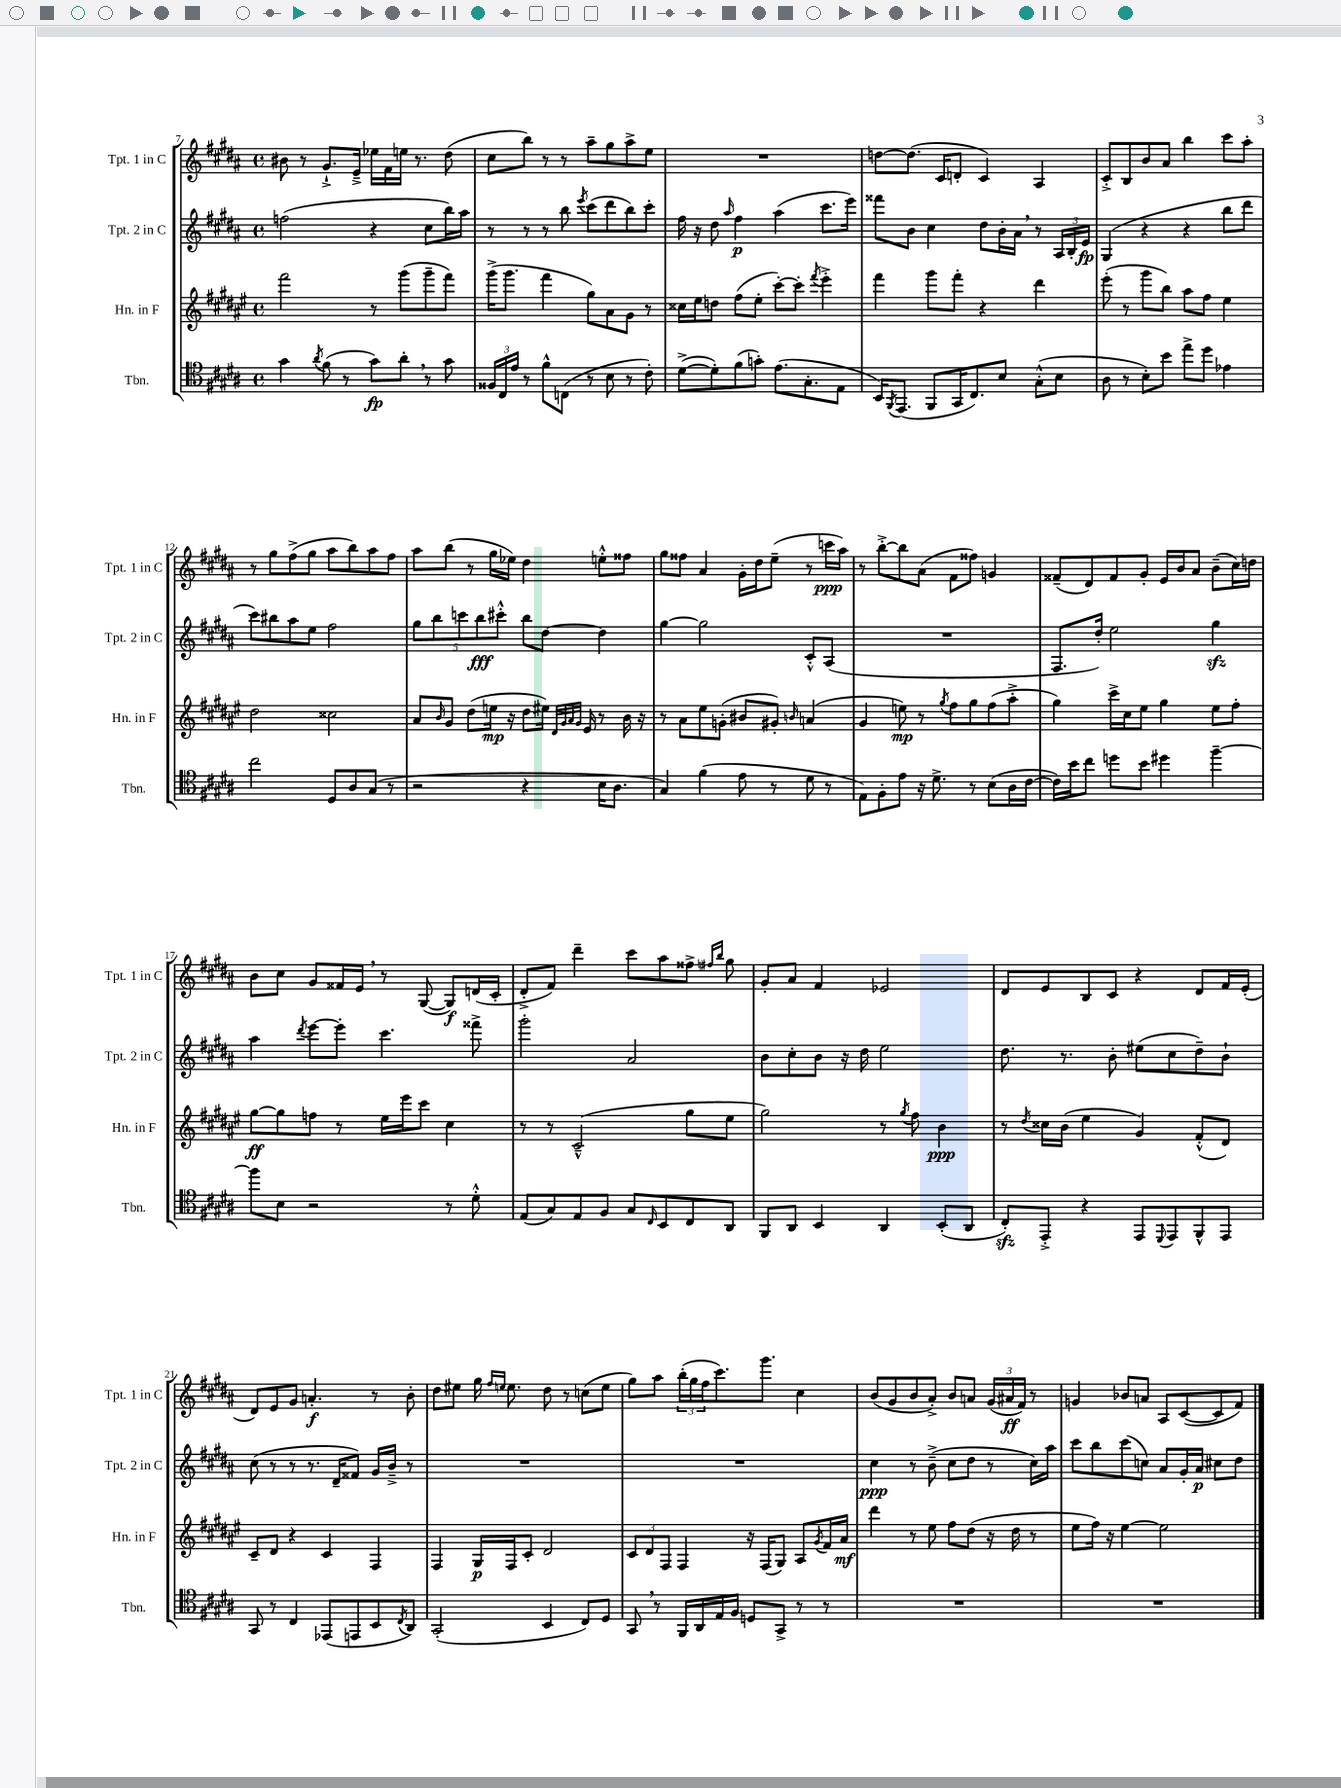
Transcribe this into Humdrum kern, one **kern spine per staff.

**kern	**dynam	**kern	**dynam	**kern	**dynam	**kern	**dynam
*part4	*part4	*part3	*part3	*part2	*part2	*part1	*part1
*staff4	*staff4	*staff3	*staff3	*staff2	*staff2	*staff1	*staff1
*I"Tbn.	*	*I"Hn. in F	*	*I"Tpt. 2 in C	*	*I"Tpt. 1 in C	*
*I'Tbn.	*	*I'Hn. in F	*	*I'Tpt. 2 in C	*	*I'Tpt. 1 in C	*
*clefC4	*	*clefG2	*	*clefG2	*	*clefG2	*
*k[f#c#g#d#a#]	*	*k[f#c#g#d#a#e#]	*	*k[f#c#g#d#a#]	*	*k[f#c#g#d#a#]	*
*M4/4	*	*M4/4	*	*M4/4	*	*M4/4	*
*met(c)	*	*met(c)	*	*met(c)	*	*met(c)	*
=7	=7	=7	=7	=7	=7	=7	=7
4g#\	.	2fff#\	.	(2ffn\	.	8b#X\	.
.	.	.	.	.	.	8r	.
8qa#/	.	.	.	.	.	.	.
(8f#\	.	.	.	.	.	8.g#`^/L	.
8r	.	.	.	.	.	.	.
.	.	.	.	.	.	16e~^/Jk	.
8g#\L)	fp	8r	.	4r	.	16ee-X\LL	.
.	.	.	.	.	.	16f#\	.
8a#',\J	.	(8ggg#\L	.	.	.	16een\JJ	.
.	.	.	.	.	.	8.r	.
8r	.	8ggg#~\	.	8cc#\L	.	.	.
8g#\	.	8fff#\J)	.	16bb\L)	.	(8dd#\	.
.	.	.	.	16aa#\JJ	.	.	.
=8	=8	=8	=8	=8	=8	=8	=8
24F##X/LL	.	(16ggg#^\KL	.	8r	.	8cc#\L	.
24C#/	.	.	.	.	.	.	.
.	.	8.ggg#\J	.	.	.	.	.
24e/JJ	.	.	.	.	.	.	.
8r	.	.	.	8r	.	8bb\J)	.
8f#^^\L	.	4fff#\	.	8r	.	8r	.
(8Cn\J	.	.	.	8bb\	.	8r	.
.	.	.	.	8qeee/	.	.	.
8r	.	8gg#\L)	.	(8ccc#\L	.	8aa#~\L	.
8B\	.	8a#\	.	8ddd#\	.	8gg#\	.
8r	.	8g#\J	.	8bb\)	.	8aa#^\	.
8c#'\)	.	8r	.	8ccc#'\J	.	8ee\J	.
=9	=9	=9	=9	=9	=9	=9	=9
([8d#^\L	.	16cc##X\LL	.	16ff#\	.	1r	.
.	.	16ee#\J	.	16r	.	.	.
8d#'\])	.	8ddn\J	.	8dd#\	.	.	.
.	.	.	.	16qqaa#/	.	.	.
(8f#\	.	(8ff#\L	.	4ff#\	p	.	.
8gn'\J)	.	8ee#'\J	.	.	.	.	.
(8.e\L	.	[8ccc#'\L)	.	(4aa#\	.	.	.
.	.	8ccc#'\J]	.	.	.	.	.
8.G#'\	.	.	.	.	.	.	.
.	.	8qfff#/	.	.	.	.	.
.	.	4eee#'^\	.	8.ccc#\L	.	.	.
8E\J	.	.	.	.	.	.	.
.	.	.	.	16eee\Jk)	.	.	.
=10	=10	=10	=10	=10	=10	=10	=10
16BB/KL)	.	4fff#\	.	8fff##X\L	.	[8ddn\L	.
8qFF#/	.	.	.	.	.	.	.
(8.EE/J	.	.	.	.	.	.	.
.	.	.	.	8b\J	.	(8.dd\J]	.
8FF#/L	.	8ggg#\L	.	4cc#\	.	.	.
.	.	.	.	.	.	16c#/KL	.
16GG#/K	.	8fff#'\J	.	.	.	8dn'/J	.
8.C#/)	.	.	.	.	.	.	.
.	.	4r	.	8dd#\L	.	4c#/)	.
8B/J	.	.	.	16b'\L	.	.	.
.	.	.	.	16a#,\JJ	.	.	.
(8G#'^^\L	.	4ddd#\	.	8r	.	4A#/	.
8B\J	.	.	.	24A#/LL	.	.	.
.	.	.	.	24B'/	.	.	.
.	.	.	.	24e/JJ	fp	.	.
=11	=11	=11	=11	=11	=11	=11	=11
8A#\	.	(8eee#'\	.	(4G#/	.	8c#'^/L	.
8r	.	8r	.	.	.	8B/	.
8B'\L)	.	8ggg#\L	.	4r	.	8b/	.
8b\J	.	8bb\J)	.	.	.	8a#/J	.
8ee^\L	.	8aa#\L	.	4r	.	4bb\	.
8dd#\J	.	8ff#\J	.	.	.	.	.
4e-X\	.	4ee#\	.	8bb\L	.	8ccc#\L	.
.	.	.	.	8ddd#\J	.	8aa#'\J	.
!!LO:LB:g=z
=12	=12	=12	=12	=12	=12	=12	=12
2cc#\	.	2dd#\	.	8ccc#\L)	.	8r	.
.	.	.	.	8bb#X\	.	8gg#\L	.
.	.	.	.	8aa#\	.	(8ff#^\	.
.	.	.	.	8ee\J	.	8gg#\J	.
8D#/L	.	2cc##X\	.	2ff#\	.	8aa#\L	.
8A#/	.	.	.	.	.	8bb\)	.
(8G#/J	.	.	.	.	.	8aa#\	.
8r	.	.	.	.	.	8ff#\J	.
=13	=13	=13	=13	=13	=13	=13	=13
2r	.	8a#/L	.	10gg#\L	.	8aa#\L	.
.	.	.	.	10bb\	.	.	.
.	.	16qqb/	.	.	.	.	.
.	.	8g#/J	.	.	.	(8bb\J	.
.	.	.	.	10cccn\	.	.	.
.	.	(8dd#\L	.	.	.	8r	.
.	.	.	.	10bb\	fff	.	.
.	.	16een\Jk	mp	.	.	16gg#\LL	.
.	.	.	.	10ccc#X'^^\J	.	.	.
.	.	16r	.	.	.	16ee-X\JJ)	.
4r	.	8dd#\L	.	8bb\L	.	4dd#\	.
.	.	16ee#X\Jk)	.	[8dd#\J	.	.	.
.	.	32qqd#/LLL	.	.	.	.	.
.	.	32qqg#/	.	.	.	.	.
.	.	32qqa#/	.	.	.	.	.
.	.	32qqg#/JJJ	.	.	.	.	.
.	.	16e#/	.	.	.	.	.
16B\KL	.	8r	.	4dd#\]	.	8een'^^\L	.
8.A#\J	.	.	.	.	.	.	.
.	.	16b\	.	.	.	8ff##X\J	.
.	.	16r	.	.	.	.	.
=14	=14	=14	=14	=14	=14	=14	=14
4G#/)	.	8r	.	[4gg#\	.	8gg#\L	.
.	.	8a#\L	.	.	.	8ff##X\J	.
(4f#\	.	8ee#\	.	2gg#\]	.	4a#/	.
.	.	(8gn'\J	.	.	.	.	.
8e\	.	8b#X/L	.	.	.	16g#'\LL	.
.	.	.	.	.	.	16dd#\J	.
8r	.	8g#X'/J)	.	.	.	(8ee~\J	.
.	.	16qqbn/	.	.	.	.	.
8d#\	.	(4an/	.	8c#'^^/L	.	8r	.
8r	.	.	.	(8A#/J	.	16cccn\LL	ppp
.	.	.	.	.	.	16aa#\JJ)	.
=15	=15	=15	=15	=15	=15	=15	=15
8E\L)	.	4g#/	.	1r	.	8r	.
8F#'\	.	.	.	.	.	[8bb'^\L	.
8e\J	.	8een\)	mp	.	.	8bb\]	.
16r	.	8r	.	.	.	(8a#\J	.
8.d#^\	.	.	.	.	.	.	.
.	.	8qgg#/	.	.	.	.	.
.	.	8ff#\L	.	.	.	8f#\L	.
8r	.	8gg#\	.	.	.	8ff##X\J)	.
(8B\L	.	(8ff#\	.	.	.	4gn/	.
16A#\L	.	8aa#'^\J	.	.	.	.	.
[16c#\JJ	.	.	.	.	.	.	.
=16	=16	=16	=16	=16	=16	=16	=16
16c#\LL])	.	4gg#\)	.	8.F#/L	.	(8f##X~/L	.
16b\J	.	.	.	.	.	.	.
8cc#\J	.	.	.	.	.	8d#/)	.
.	.	.	.	16dd#'/Jk)	.	.	.
8ddn\L	.	16ccc#^\LL	.	2ee\	.	8f##/	.
.	.	16cc#\J	.	.	.	.	.
8b\J	.	8ee#\J	.	.	.	8g#'/J	.
4dd#X\	.	4gg#\	.	.	.	16e/LL	.
.	.	.	.	.	.	16b/J	.
.	.	.	.	.	.	8a#/J	.
[4ff#~\	.	8ee#\L	.	4gg#zz\	.	(8b~\L	.
.	.	8ff#'\J	.	.	.	16cc#\L)	.
.	.	.	.	.	.	16ddn\JJ	.
!!LO:LB:g=z
=17	=17	=17	=17	=17	=17	=17	=17
8ff#\L]	.	[8gg#\L	ff	4aa#\	.	8b\L	.
8B\J	.	8gg#\]	.	.	.	8cc#\J	.
.	.	.	.	8qddd#/	.	.	.
2r	.	8ffn\J	.	[8eee\L	.	8g#/L	.
.	.	8r	.	8eee'\J]	.	16f##X/L	.
.	.	.	.	.	.	16e,/JJ	.
.	.	16ee#\LL	.	4.ccc#\	.	8r	.
.	.	16eee#\J	.	.	.	.	.
.	.	8ccc#\J	.	.	.	([8G#/	.
8r	.	4cc#\	.	.	.	8G#/L])	f
8d#'^^\	.	.	.	8fff##X^\	.	(16dn/L	.
.	.	.	.	.	.	16c#'/JJ	.
=18	=18	=18	=18	=18	=18	=18	=18
(8E/L	.	8r	.	2ggg#'\	.	8d#'^/L	.
8G#/)	.	8r	.	.	.	8f#/J)	.
8E/	.	(2c#~^^/	.	.	.	4ddd#~\	.
8F#/J	.	.	.	.	.	.	.
8G#/L	.	.	.	2a#/	.	8ccc#\L	.
16qqC#/	.	.	.	.	.	.	.
8BB/	.	.	.	.	.	8aa#\	.
8C#/	.	8gg#\L	.	.	.	8ff##X^\J	.
.	.	.	.	.	.	16qqff#X/LL	.
.	.	.	.	.	.	16qqbb/JJ	.
8AA#/J	.	8ee#\J	.	.	.	8gg#\	.
=19	=19	=19	=19	=19	=19	=19	=19
8FF#/L	.	2gg#\)	.	8b\L	.	8g#'/L	.
8AA#/J	.	.	.	8cc#'\	.	8a#/J	.
4BB/	.	.	.	8b\J	.	4f#/	.
.	.	.	.	16r	.	.	.
.	.	.	.	16dd#\	.	.	.
4AA#/	.	8r	.	2ee\	.	2e-X/	.
.	.	8qgg#/	.	.	.	.	.
.	.	8ff#\	.	.	.	.	.
(8BB'/L	.	4b\	ppp	.	.	.	.
8AA#/J	.	.	.	.	.	.	.
=20	=20	=20	=20	=20	=20	=20	=20
8C#zz'/L)	.	8r	.	8.dd#\	.	8d#/L	.
.	.	8qdd#/	.	.	.	.	.
8EE'^/J	.	16cc##X\LL	.	.	.	8e/	.
.	.	(16b\JJ	.	8.r	.	.	.
4r	.	4ee#\	.	.	.	8B/	.
.	.	.	.	8b'\	.	8c#/J	.
8EE/L	.	4g#/)	.	(8ee#X\L	.	4r	.
8qqDD#/	.	.	.	.	.	.	.
8EE/	.	.	.	8cc#\	.	.	.
8FF#^^/	.	(8f#'^^/L	.	8dd#~\)	.	8d#/L	.
8EE/J	.	8d#/J)	.	8b`\J	.	16f#/L	.
.	.	.	.	.	.	(16e'/JJ	.
!!LO:LB:g=z
=21	=21	=21	=21	=21	=21	=21	=21
8GG#/	.	8c#~/L	.	(8cc#\	.	8d#/L)	.
8r	.	8d#/J	.	8r	.	8e/	.
4C#/	.	4r	.	8r	.	8g#/J	.
.	.	.	.	8.r	.	4.an'/	f
(8EE-X/L	.	4c#/	.	.	.	.	.
.	.	.	.	16d#~/KL	.	.	.
8EEn/	.	.	.	8f##X/J)	.	.	.
8BB/	.	4F#/	.	16g#/LL	.	8r	.
.	.	.	.	16b~^/JJ	.	.	.
8qC#/	.	.	.	.	.	.	.
8AA#/J)	.	.	.	8r	.	8b'\	.
=22	=22	=22	=22	=22	=22	=22	=22
(2GG#'/	.	4F#/	.	1r	.	8dd#\L	.
.	.	.	.	.	.	8ee#X\J	.
.	.	16G#/LL	p	.	.	16gg#\	.
.	.	.	.	.	.	16qqff#/LL	.
.	.	.	.	.	.	16qqeen/JJ	.
.	.	16F#/J	.	.	.	8.ee\	.
.	.	8c#'/J	.	.	.	.	.
4BB/	.	2d#/	.	.	.	8dd#\	.
.	.	.	.	.	.	8r	.
8C#/L)	.	.	.	.	.	(8ccn\L	.
8D#/J	.	.	.	.	.	8ee\J	.
=23	=23	=23	=23	=23	=23	=23	=23
8GG#,/	.	12c#/L	.	1r	.	8gg#\L)	.
.	.	12d#/	.	.	.	.	.
8r	.	.	.	.	.	8aa#\J	.
.	.	12F#/J	.	.	.	.	.
16FF#/LL	.	4F#/	.	.	.	(24bb'\LL	.
.	.	.	.	.	.	24gg#\	.
16AA#/	.	.	.	.	.	.	.
.	.	.	.	.	.	24ff#\J	.
16E/	.	.	.	.	.	8.ccc#\)	.
16F#/JJ	.	.	.	.	.	.	.
8Dn/L	.	16r	.	.	.	.	.
.	.	(16F#/KL	.	.	.	8.ggg#\J	.
8GG#^/J	.	8G#/J)	.	.	.	.	.
8r	.	8A#/L	.	.	.	4cc#\	.
.	.	8qg#/	.	.	.	.	.
8r	.	16f#/L	.	.	.	.	.
.	.	16a#/JJ	mf	.	.	.	.
=24	=24	=24	=24	=24	=24	=24	=24
1r	.	4ddd#\	.	4cc#\	ppp	(8b/L	.
.	.	.	.	.	.	8g#/	.
.	.	8r	.	8r	.	8b/	.
.	.	8ee#\	.	(8b~^\	.	8a#'^/J)	.
.	.	8ff#\L	.	8cc#\L	.	8b/L	.
.	.	(8dd#\J	.	8dd#\J	.	8an/J	.
.	.	16r	.	8r	.	(24g#/LL	.
.	.	.	.	.	.	24a#X/	ff
.	.	16dd#\	.	.	.	.	.
.	.	.	.	.	.	24f#/JJ)	.
.	.	8r	.	16cc#\LL)	.	8r	.
.	.	.	.	16aa#\JJ	.	.	.
=25	=25	=25	=25	=25	=25	=25	=25
1r	.	8ee#\L	.	8ccc#\L	.	4gn/	.
.	.	16ff#\Jk)	.	8bb\	.	.	.
.	.	16r	.	.	.	.	.
.	.	[4ee#\	.	(8ccc#\	.	8b-X/L	.
.	.	.	.	8ccn\J)	.	8an/J	.
.	.	2ee#\]	.	8a#/L	.	8A#/L	.
.	.	.	.	16g#'/L	.	([8c#/	.
.	.	.	.	16a#/JJ	p	.	.
.	.	.	.	8cc#X\L	.	8c#/]	.
.	.	.	.	8dd#\J	.	8f#/J)	.
==	==	==	==	==	==	==	==
*-	*-	*-	*-	*-	*-	*-	*-
